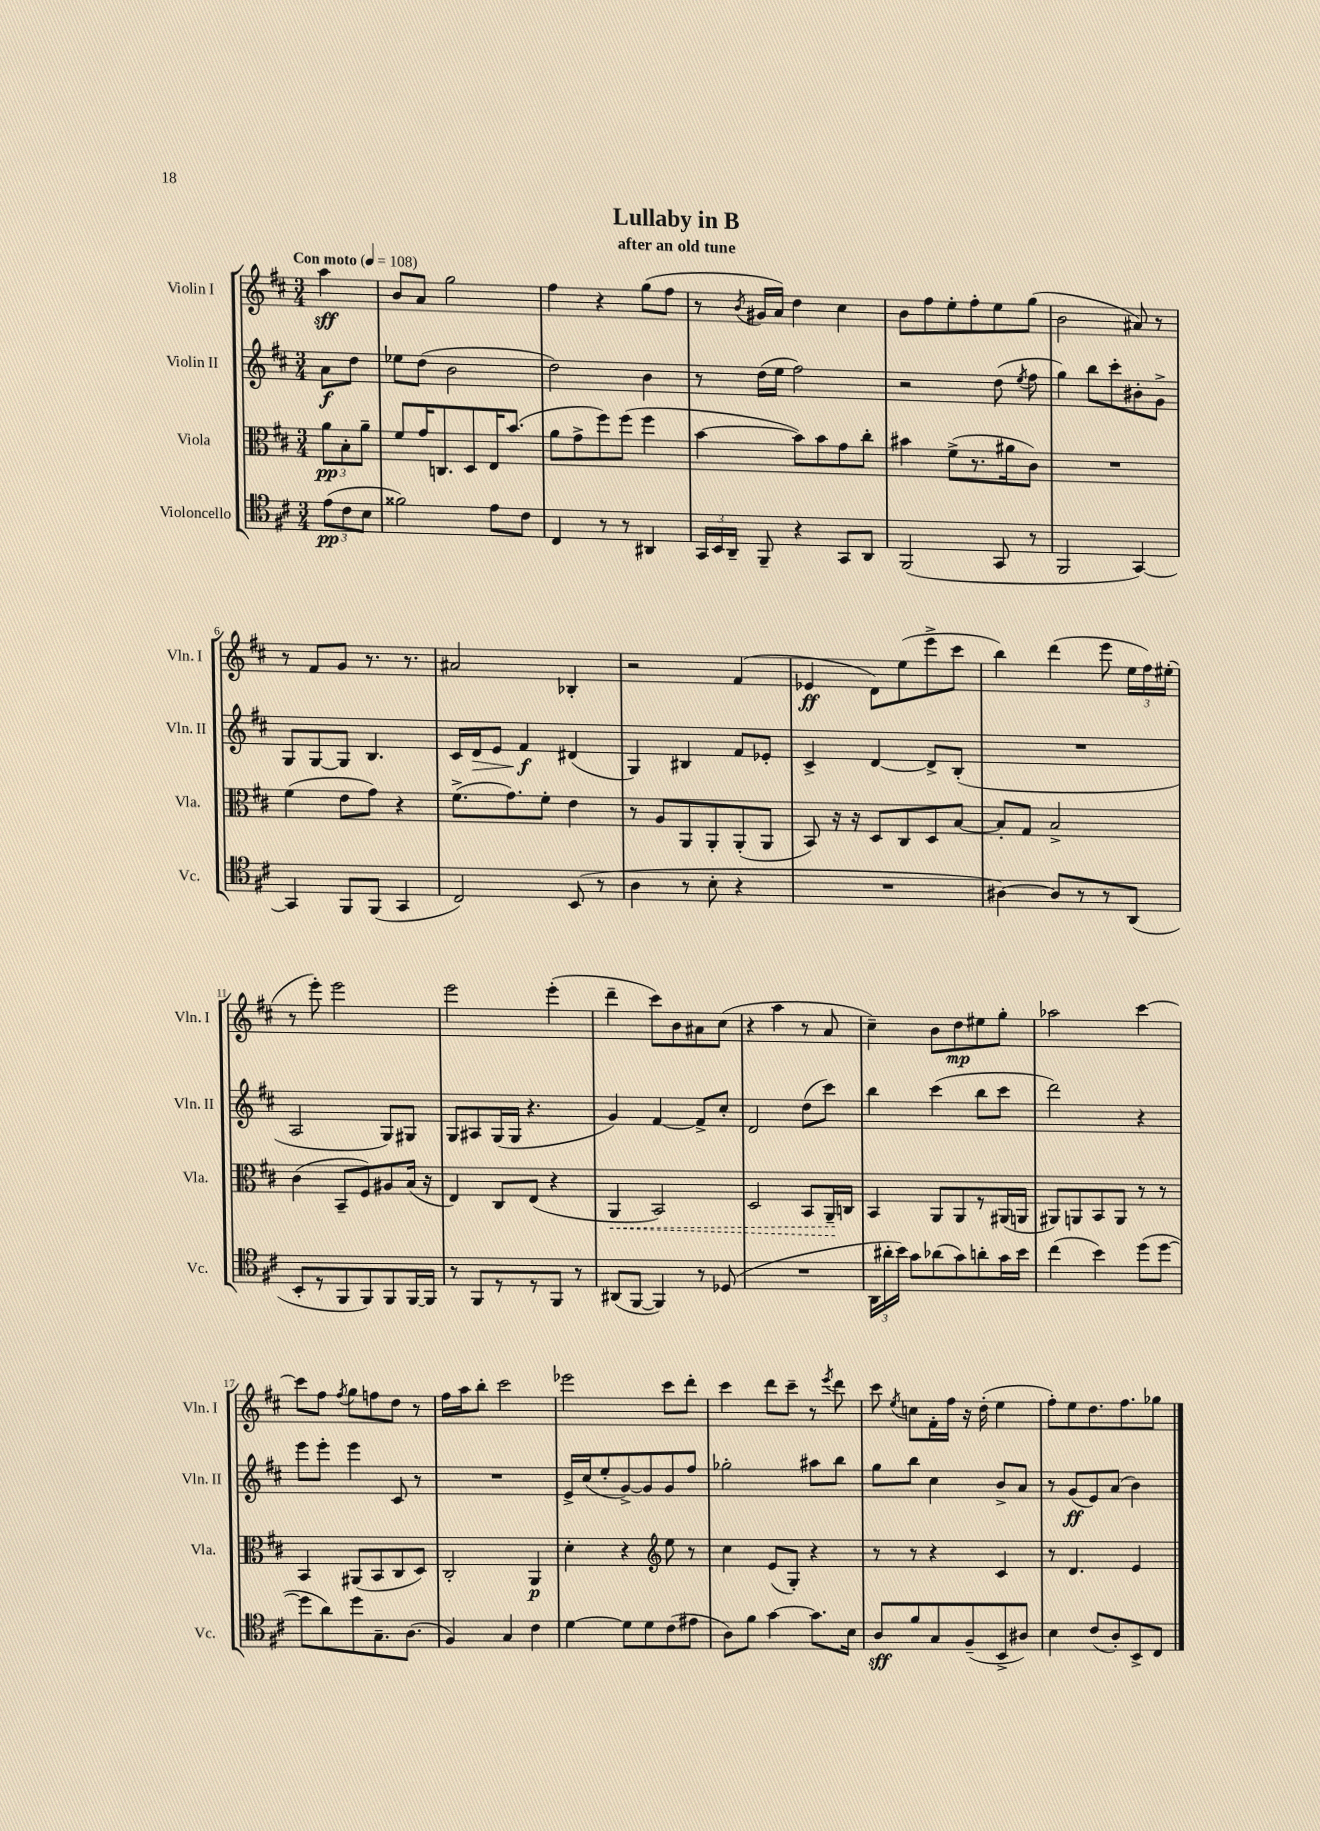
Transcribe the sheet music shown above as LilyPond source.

\header { title = "Lullaby in B" subtitle = "after an old tune" }
<<
\new StaffGroup <<
\new Staff = "s0" \with { instrumentName = "Violin I" shortInstrumentName = "Vln. I" } {
    \clef treble \key d \major \numericTimeSignature \time 3/4 \partial 4 \tempo "Con moto" 4 = 108
    \autoBeamOff a''4\sff |
    b'8[ a'8] g''2 |
    fis''4 r4 g''8[( fis''8] |
    r8 \acciaccatura { b'8 } gis'16[ a'16]) d''4 cis''4 |
    b'8[ fis''8 e''8-. fis''8-. e''8 g''8]( |
    b'2 ais'8) r8 |
    r8 fis'8[ g'8] r8. r8. |
    ais'2 bes4-. |
    r2 fis'4( |
    ees'4\ff d'8[) e''8( e'''8-> cis'''8] |
    b''4) d'''4( e'''8 \tuplet 3/2 { e''16[ fis''16) eis''16]-.( } |
    r8 e'''8-.) e'''2 |
    e'''2 e'''4-.( |
    d'''4-- cis'''8[) b'8 ais'8 cis''8]( |
    r4 a''4 r8 a'8 |
    cis''4--) b'8[ d''8\mp eis''8 g''8]-. |
    aes''2 cis'''4~ |
    cis'''8[ fis''8] \acciaccatura { fis''8 } g''8[ f''8 d''8] r8 |
    fis''16[ a''16 b''8]-. cis'''2 |
    ees'''2 cis'''8[ d'''8]-. |
    cis'''4 d'''8[ cis'''8]-- r8 \acciaccatura { e'''8 } d'''8 |
    cis'''8 \acciaccatura { e''8 } c''8[ fis'16-. fis''16] r16 d''16-.( e''4 |
    fis''8[-.) e''8 d''8. fis''8. ges''8] \bar "|." |
}
\new Staff = "s1" \with { instrumentName = "Violin II" shortInstrumentName = "Vln. II" } {
    \clef treble \key d \major \numericTimeSignature \time 3/4 \partial 4
    \autoBeamOff a'8[\f d''8] |
    ees''8[ d''8]( b'2 |
    d''2) b'4 |
    r8 d''16[( e''16] fis''2) |
    r2 d''8( \acciaccatura { e''8 } fis''8 |
    g''4) b''8[ cis'''8-. bis'8-. g'8]-> |
    g8[ g8~ g8] b4. |
    cis'16[ d'16\> e'8] fis'4\f\! dis'4( |
    g4) bis4 fis'8[ ees'8]-. |
    cis'4-> d'4~ d'8[-> b8]-.( |
    R2. |
    a2 g8[) gis8] |
    g8[ ais8 g16( g16] r4. |
    g'4) fis'4~ fis'8[-> cis''8]-. |
    d'2 d''8[( cis'''8]) |
    b''4 cis'''4( b''8[ cis'''8] |
    d'''2) r4 |
    e'''8[ e'''8]-. e'''4 cis'8 r8 |
    R2. |
    e'16[-> cis''16( e''8-. g'8~->) g'8 g'8 fis''8] |
    ges''2-. ais''8[ b''8] |
    g''8[ b''8] cis''4 b'8[-> a'8] |
    r8 g'8[\ff( e'8) a'8]( b'4) \bar "|." |
}
\new Staff = "s2" \with { instrumentName = "Viola" shortInstrumentName = "Vla." } {
    \clef alto \key d \major \numericTimeSignature \time 3/4 \partial 4
    \autoBeamOff \tuplet 3/2 { a'8[\pp b8-. a'8]-- } |
    fis'8[ g'16 c8. d8 e16 b'8.]( |
    a'8[ g'8-> fis''8) fis''8]( fis''4 |
    b'4~ b'8[) b'8 g'8 cis''8]-. |
    bis'4 fis'8[->( r8. ais'16 cis'8]) |
    R2. |
    fis'4( e'8[ g'8]) r4 |
    fis'8.[->( g'8.) fis'8]-. e'4 |
    r8 a8[ a,8 a,8-. a,8-.( a,8] |
    b,8) r16 r16 d8[ cis8 d8 b8]~ |
    b8[-. g8] b2-> |
    cis'4( b,8[-- fis8) ais8 b16]( r16 |
    e4) cis8[ e8]( r4 |
    \once \override Hairpin.style = #'dashed-line a,4\< b,2) |
    d2 b,8[ a,16--\! c16] |
    b,4 a,8[ a,8 r8 ais,16( a,16] |
    ais,8[) a,8 b,8 a,8] r8 r8 |
    b,4 ais,8[( b,8 cis8 d8]) |
    cis2-. a,4\p |
    d'4-. r4 \clef treble e''8 r8 |
    cis''4 e'8[( g8]-.) r4 |
    r8 r8 r4 cis'4 |
    r8 d'4. e'4 \bar "|." |
}
\new Staff = "s3" \with { instrumentName = "Violoncello" shortInstrumentName = "Vc." } {
    \clef tenor \key d \major \numericTimeSignature \time 3/4 \partial 4
    \autoBeamOff \tuplet 3/2 { e'8[\pp( cis'8 b8] } |
    fisis'2) e'8[ cis'8] |
    cis4 r8 r8 ais,4 |
    \tuplet 3/2 { g,16[ b,16 a,16]-- } fis,8-- r4 g,8[ a,8] |
    fis,2( g,8 r8 |
    fis,2 g,4~) |
    g,4 fis,8[ fis,8]( g,4 |
    cis2) b,8( r8 |
    a4 r8 b8-. r4 |
    R2. |
    ais4~) ais8[ r8 r8 a,8]( |
    b,8[-. r8 fis,8 fis,8) fis,8 fis,16~ fis,16] |
    r8 fis,8[ r8 r8 fis,8] r8 |
    ais,8[( fis,8]~ fis,4) r8 des8( |
    R2. |
    \tuplet 3/2 { a,16[ ais'16-. b'16]) } g'8[ aes'8( g'8) a'8-. g'16 b'16] |
    cis''4( b'4) d''8[( d''8]~ |
    d''8[ a'8) d''8 g8.-- a8.]( |
    fis4) g4 cis'4 |
    d'4~ d'8[ d'8 cis'8( eis'8] |
    a8[) fis'8] g'4~ g'8.[ b16] |
    a8[\sff fis'8 g8 fis8--( b,8-> ais8]) |
    b4 cis'8[( a8-.) b,8-> cis8] \bar "|." |
}
>>
>>
